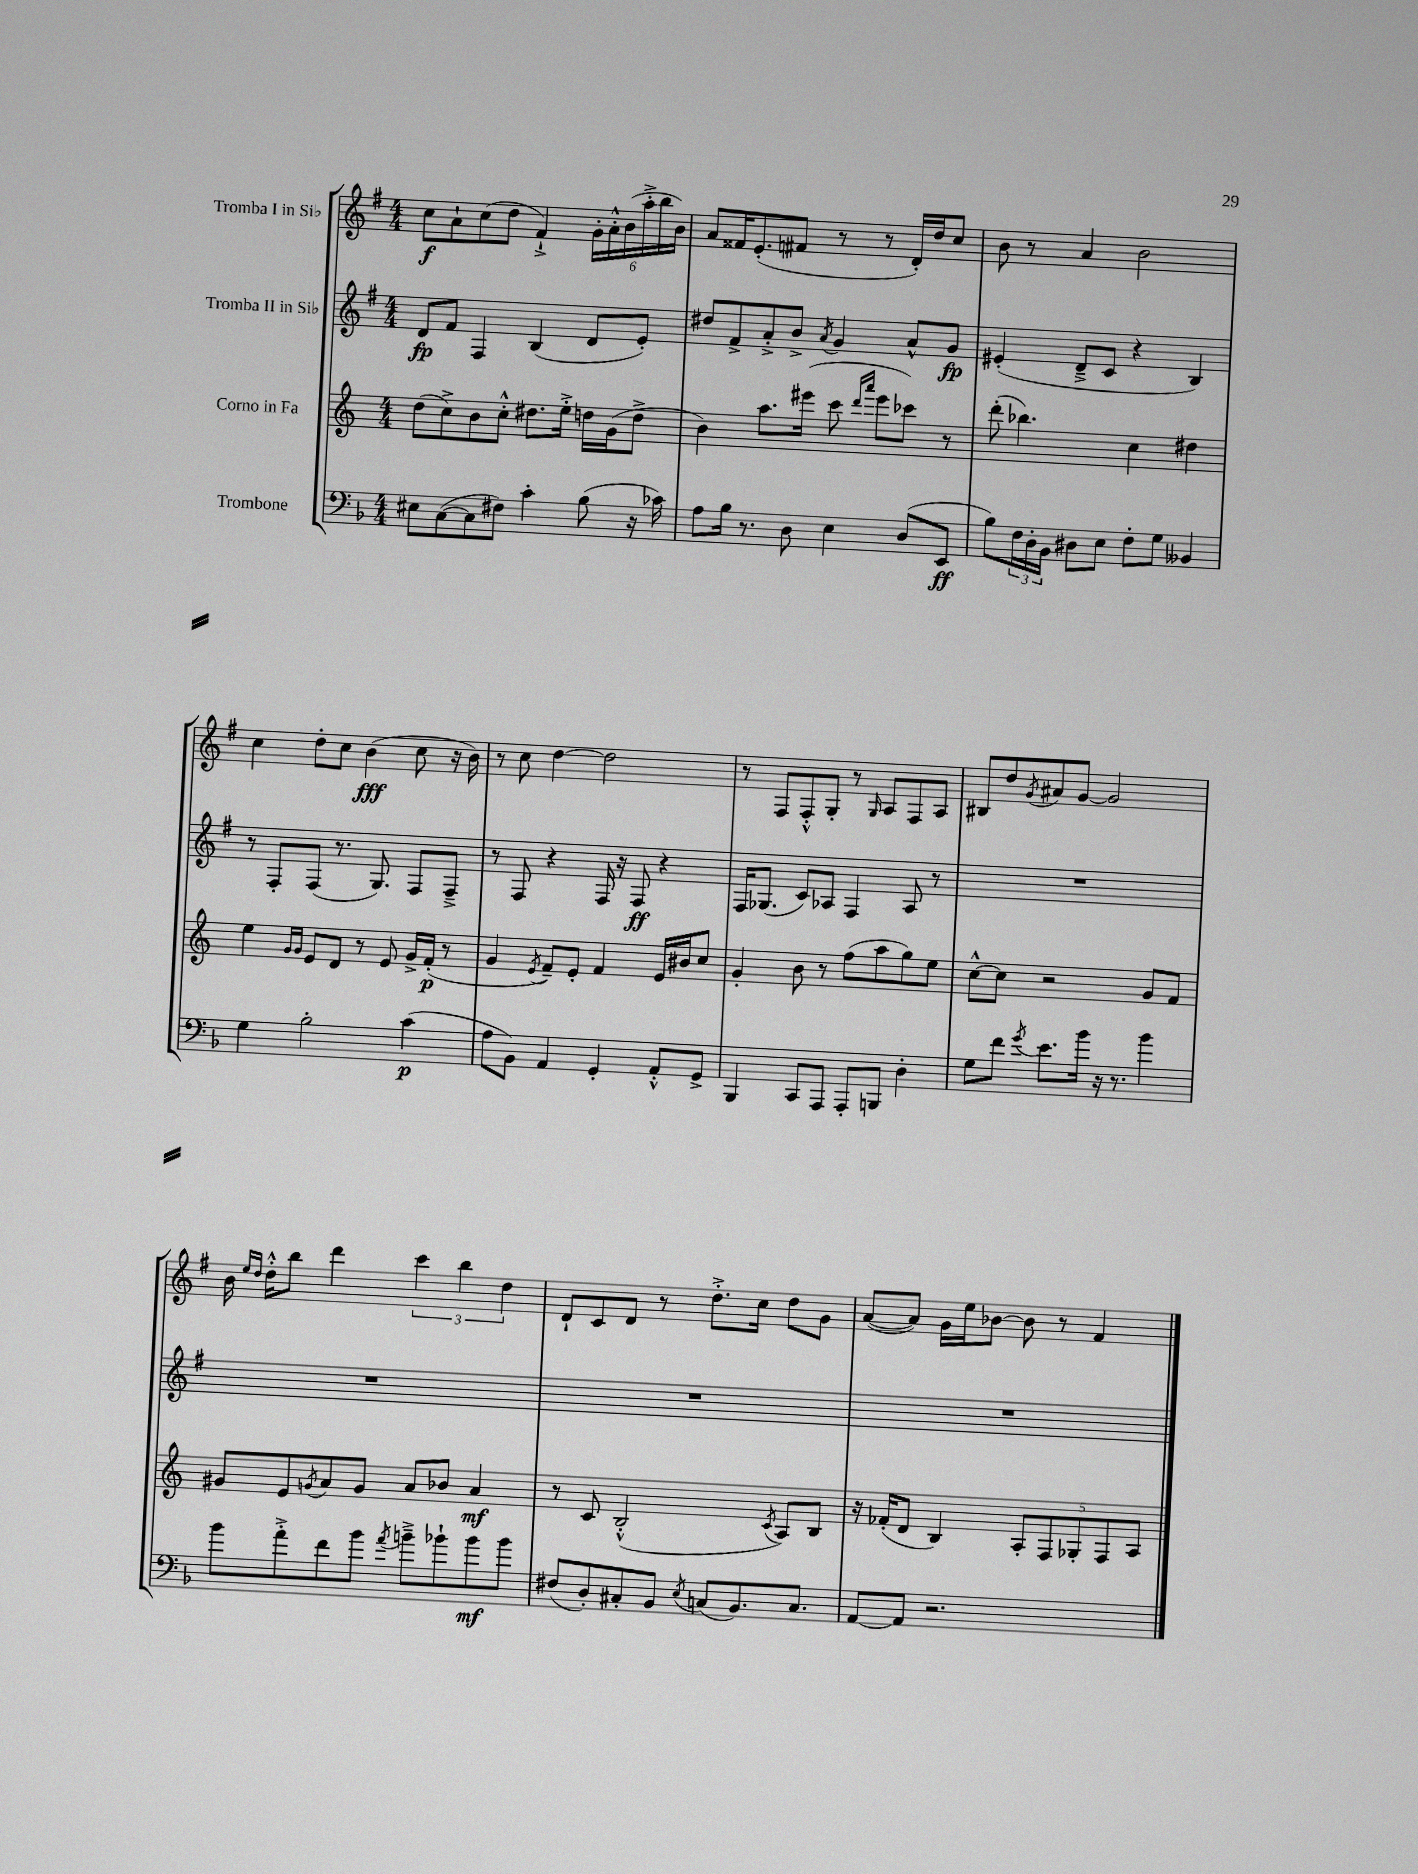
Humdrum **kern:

**kern	**dynam	**kern	**dynam	**kern	**dynam	**kern	**dynam
*part4	*part4	*part3	*part3	*part2	*part2	*part1	*part1
*staff4	*staff4	*staff3	*staff3	*staff2	*staff2	*staff1	*staff1
*I"Trombone	*	*I"Corno in Fa	*	*I"Tromba II in Si♭	*	*I"Tromba I in Si♭	*
*clefF4	*	*clefG2	*	*clefG2	*	*clefG2	*
*k[b-]	*	*k[]	*	*k[f#]	*	*k[f#]	*
*M4/4	*	*M4/4	*	*M4/4	*	*M4/4	*
=1	=1	=1	=1	=1	=1	=1	=1
8E#X\L	.	(8dd\L	.	8d/L	fp	8cc\L	f
([8C\	.	8cc^\)	.	8f#/J	.	8a`\	.
8C\]	.	8b\	.	4F#/	.	(8cc\	.
8F#X\J)	.	8cc'^^\J	.	.	.	8dd\J	.
4c'\	.	8.dd#X\L	.	(4B/	.	4f#`^/)	.
.	.	16ee'^\Jk	.	.	.	.	.
(8B-\	.	16ddn\LL	.	8d/L	.	24g'\LL	.
.	.	.	.	.	.	24a'^^\	.
.	.	(16g\J	.	.	.	.	.
.	.	.	.	.	.	(24b\	.
16r	.	8dd^\J	.	8e'/J)	.	24aa'^\	.
.	.	.	.	.	.	24bb\	.
16c-X\)	.	.	.	.	.	.	.
.	.	.	.	.	.	24b\JJ)	.
=2	=2	=2	=2	=2	=2	=2	=2
8A\L	.	4b\)	.	8dd#X/L	.	8a/L	.
16B-\Jk	.	.	.	8f#^/	.	16f##X/K	.
8.r	.	.	.	.	.	(8.e'/	.
.	.	8.aa\L	.	8a'^/	.	.	.
8D\	.	.	.	8b^/J	.	8f#X/J	.
.	.	(16eee#X\Jk	.	.	.	.	.
.	.	.	.	8qa/	.	.	.
4E\	.	8ccc\	.	4g/	.	8r	.
.	.	16qqddd/LL	.	.	.	.	.
.	.	16qqaaa/JJ	.	.	.	.	.
.	.	8eee#\L	.	.	.	8r	.
(8D/L	.	8ccc-X\J)	.	8a^^/L	.	16d'/LL)	.
.	.	.	.	.	.	16dd/J	.
8EE/J	ff	8r	.	8g/J	fp	8cc/J	.
=3	=3	=3	=3	=3	=3	=3	=3
8B-\L)	.	(8ddd'\	.	(4e#X'/	.	8b\	.
24F\L	.	4.bb-X\)	.	.	.	8r	.
24D'\	.	.	.	.	.	.	.
24BB-\JJ	.	.	.	.	.	.	.
8D#X\L	.	.	.	8d~^/L	.	4a/	.
8E\J	.	.	.	8c/J	.	.	.
8F'\L	.	4cc\	.	4r	.	2b\	.
8G\J	.	.	.	.	.	.	.
4BB--X/	.	4dd#X\	.	4B/)	.	.	.
!!LO:LB:g=z
=4	=4	=4	=4	=4	=4	=4	=4
4G\	.	4ee\	.	8r	.	4cc\	.
.	.	.	.	8F#'/L	.	.	.
.	.	16qqg/LL	.	.	.	.	.
.	.	16qqg/JJ	.	.	.	.	.
2B-'\	.	8e/L	.	(8F#/J	.	8dd'\L	.
.	.	8d/J	.	8.r	.	8cc\J	.
.	.	8r	.	.	.	(4b\	fff
.	.	.	.	8.G/)	.	.	.
.	.	8e/	.	.	.	.	.
(4c\	p	16g^/LL	.	8F#/L	.	8cc\	.
.	.	(16f'/JJ	p	.	.	.	.
.	.	8r	.	8F#~^/J	.	16r	.
.	.	.	.	.	.	16b\)	.
=5	=5	=5	=5	=5	=5	=5	=5
8A\L	.	4g/	.	8r	.	8r	.
8BB-\J)	.	.	.	8F#/	.	8cc\	.
.	.	8qe/	.	.	.	.	.
4AA/	.	8f~/L)	.	4r	.	[4dd\	.
.	.	8e'/J	.	.	.	.	.
4GG'/	.	4f/	.	16F#/	.	2dd\]	.
.	.	.	.	16r	.	.	.
.	.	.	.	8F#/	ff	.	.
8AA'^^/L	.	16e/LL	.	4r	.	.	.
.	.	16b#X/J	.	.	.	.	.
8GG^/J	.	8cc/J	.	.	.	.	.
=6	=6	=6	=6	=6	=6	=6	=6
4BBB-/	.	4g'/	.	16F#/KL	.	8r	.
.	.	.	.	(8.G-X/J	.	.	.
.	.	.	.	.	.	8F#/L	.
8CC/L	.	8b\	.	8c/L)	.	8F#'^^/	.
8AAA/J	.	8r	.	8A-X/J	.	8G'/J	.
8AAA'/L	.	(8ff\L	.	4F#/	.	8r	.
.	.	.	.	.	.	16qqG/	.
8BBBn/J	.	8aa\	.	.	.	8A/L	.
4D'\	.	8gg\)	.	8A-/	.	8F#/	.
.	.	8ee\J	.	8r	.	8A/J	.
=7	=7	=7	=7	=7	=7	=7	=7
8G\L	.	[8cc^^\L	.	1r	.	8B#X/L	.
8f\J	.	8cc\J]	.	.	.	8dd/	.
8qg/	.	.	.	.	.	8qg/	.
8.e\L	.	2r	.	.	.	8a#X/	.
.	.	.	.	.	.	[8g/J	.
16b-\Jk	.	.	.	.	.	.	.
16r	.	.	.	.	.	2g/]	.
8.r	.	.	.	.	.	.	.
4b-\	.	8g/L	.	.	.	.	.
.	.	8f/J	.	.	.	.	.
!!LO:LB:g=z
=8	=8	=8	=8	=8	=8	=8	=8
8b-\L	.	8g#X/L	.	1r	.	16b\	.
.	.	.	.	.	.	16qqee/LL	.
.	.	.	.	.	.	16qqdd/JJ	.
.	.	.	.	.	.	16dd'^^\KL	.
8a'^\	.	8e/	.	.	.	8bb\J	.
.	.	8qgn/	.	.	.	.	.
8f\	.	8a/	.	.	.	4ddd\	.
8b-\J	.	8g/J	.	.	.	.	.
8qa/	.	.	.	.	.	.	.
8bn~^\L	.	8a/L	.	.	.	6ccc\	.
8b-X`\	.	8b-X/J	.	.	.	.	.
.	.	.	.	.	.	6bb\	.
8b-\	mf	4a/	mf	.	.	.	.
.	.	.	.	.	.	6dd\	.
8b-\J	.	.	.	.	.	.	.
=9	=9	=9	=9	=9	=9	=9	=9
(8F#X/L	.	8r	.	1r	.	8d`/L	.
8D'/)	.	8c/	.	.	.	8c/	.
8C#X'/	.	(2B'^^/	.	.	.	8d/J	.
8BB-/J	.	.	.	.	.	8r	.
8qE/	.	.	.	.	.	.	.
(8Cn/L	.	.	.	.	.	8.dd'^\L	.
8.BB-/)	.	.	.	.	.	.	.
.	.	.	.	.	.	16cc\Jk	.
.	.	8qc/	.	.	.	.	.
.	.	8A/L)	.	.	.	8dd\L	.
8.C/J	.	.	.	.	.	.	.
.	.	8B/J	.	.	.	8g\J	.
=10	=10	=10	=10	=10	=10	=10	=10
[8AA/L	.	16r	.	1r	.	([8a/L	.
.	.	(16f-X'/KL	.	.	.	.	.
8AA/J]	.	8d/J	.	.	.	8a/J])	.
2.r	.	4B/)	.	.	.	16g\LL	.
.	.	.	.	.	.	16ee\J	.
.	.	.	.	.	.	[8b-X\J	.
.	.	10A'/L	.	.	.	8b-\]	.
.	.	10F/	.	.	.	.	.
.	.	.	.	.	.	8r	.
.	.	10G-X'/	.	.	.	.	.
.	.	.	.	.	.	4f#/	.
.	.	10F/	.	.	.	.	.
.	.	10A/J	.	.	.	.	.
==	==	==	==	==	==	==	==
*-	*-	*-	*-	*-	*-	*-	*-
